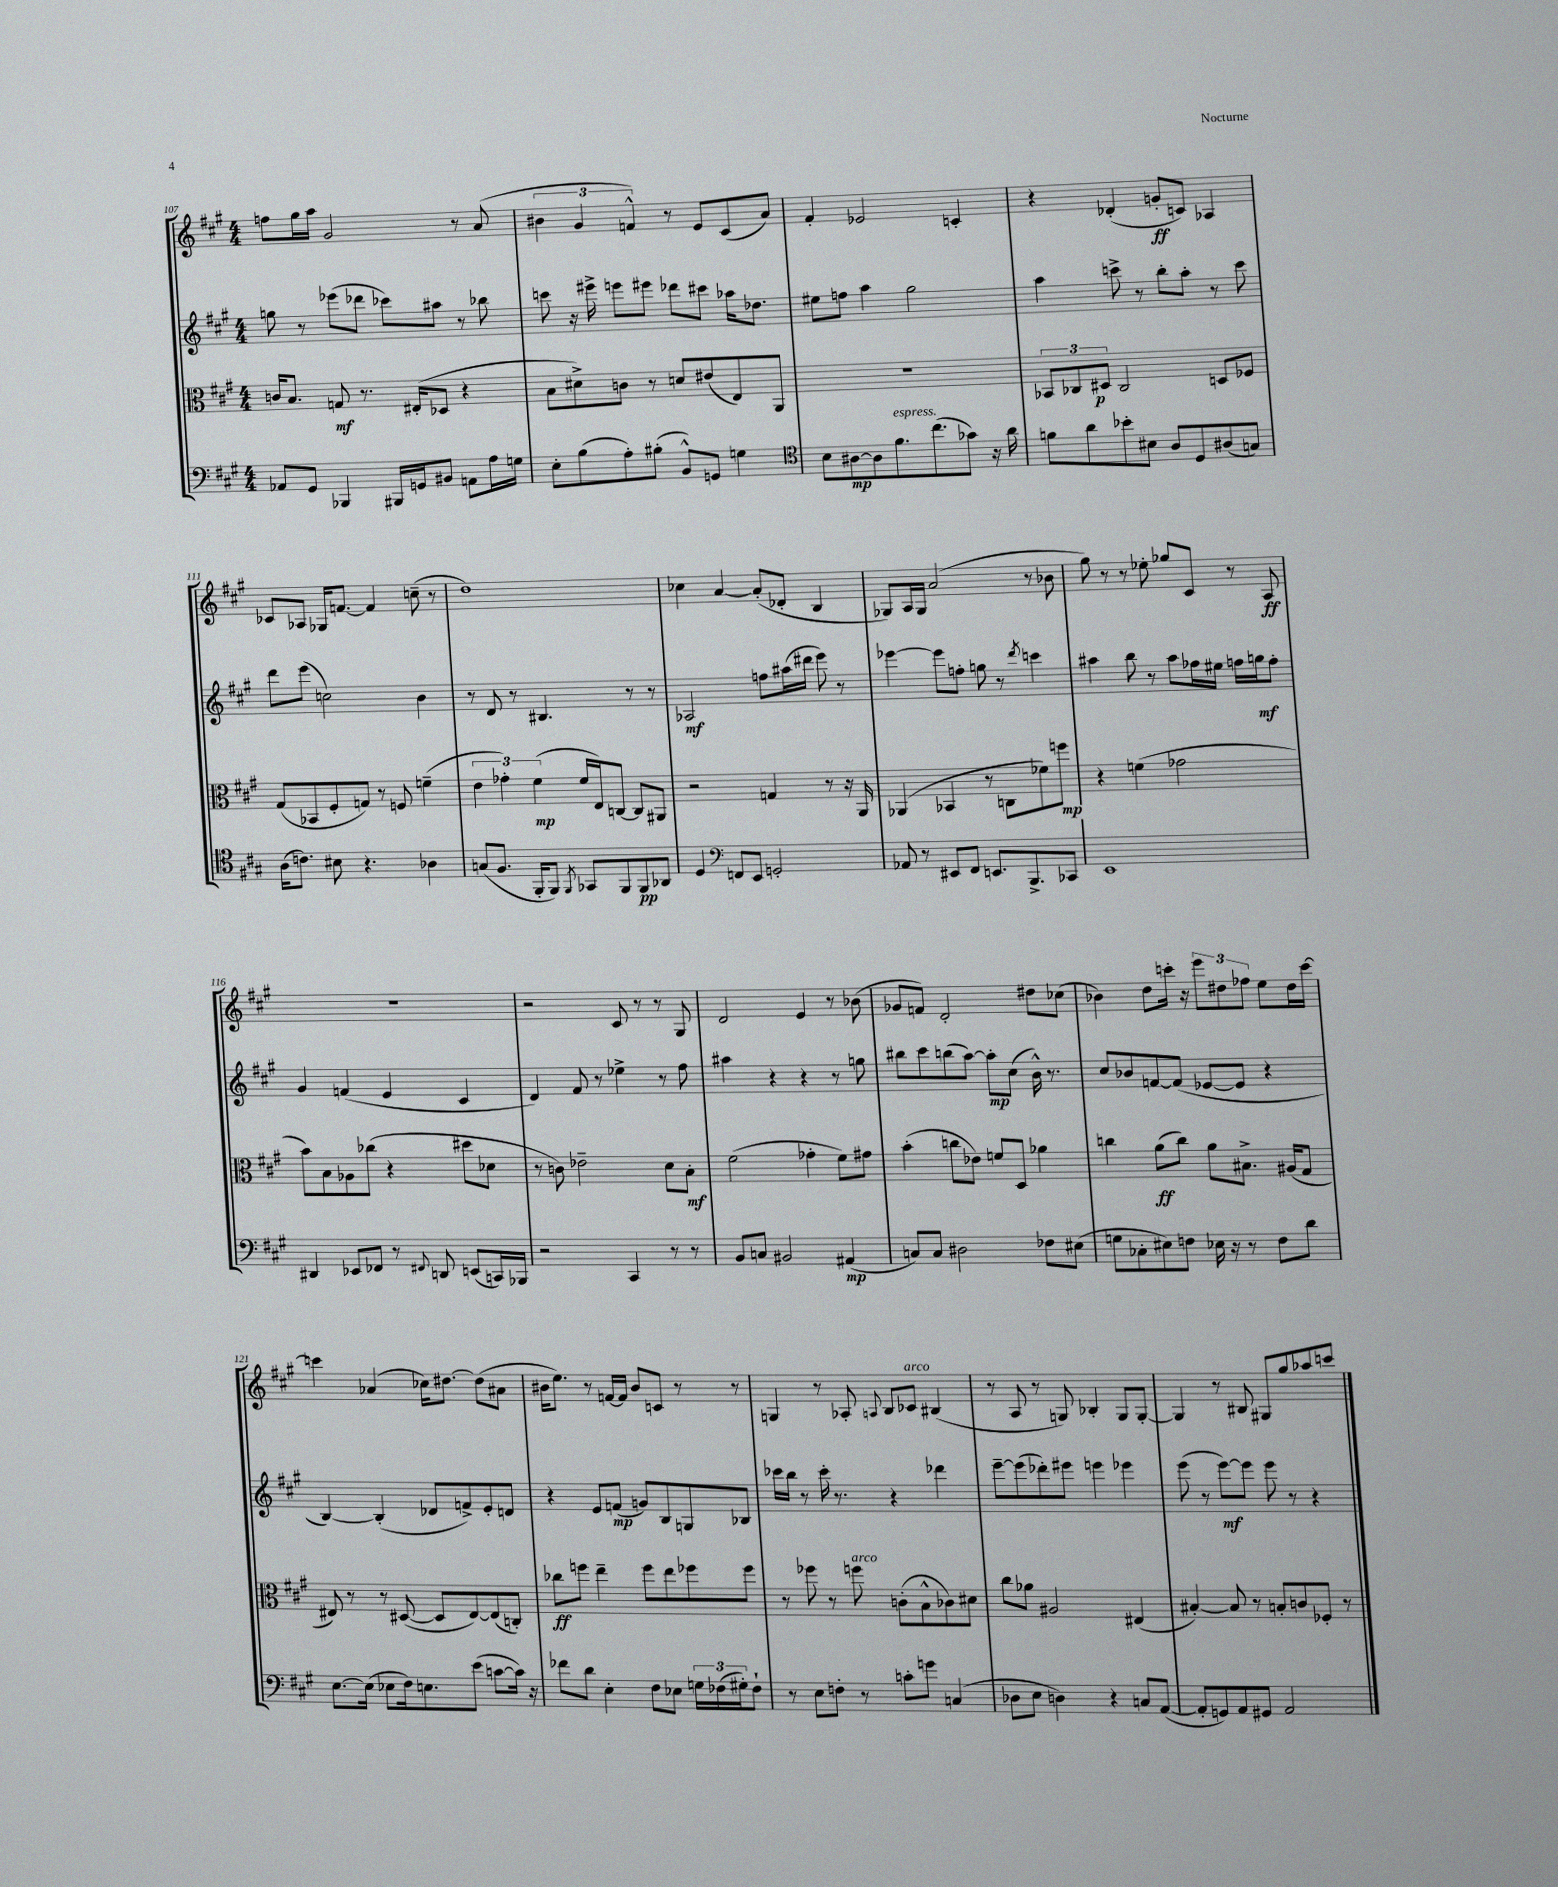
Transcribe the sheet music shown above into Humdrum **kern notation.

**kern	**kern	**kern	**kern
*staff4	*staff3	*staff2	*staff1
*clefF4	*clefC3	*clefG2	*clefG2
*k[f#c#g#]	*k[f#c#g#]	*k[f#c#g#]	*k[f#c#g#]
*M4/4	*M4/4	*M4/4	*M4/4
8AA-/L	16c/LK	8gg\	8ff\L
.	8.B/J	.	.
8GG#/J	.	8r	16gg#\L
.	.	.	16aa\JJ
4BBB-/	8G/	(8eee-\L	2g#/
.	8.r	8ddd-\J	.
16BBB#/LL	.	8ccc-\L)	.
16GG/J	(16E#'/LK	.	.
8BB#/J	8D-/J	8aa#\J	.
8AA\L	4r	8r	8r
16A\L	.	8bb-\	(8a/
16G\JJ	.	.	.
=	=	=	=
8E'\L	8B\L	8ccc\	6b#\
(8B\	8d#^\)	16r	.
.	.	.	6g#/
.	.	16eee#^\	.
8A'\)	8c\J	8eee\L	.
.	.	.	6f^^/)
(8B#'\J	8r	8eee#\J	.
8BB^^/L)	8d/L	8ddd-\L	8r
8GG/J	(8e#/	8ccc#\J	8e/L
4G\	8E/)	16aa-\LK	(8c#/
.	.	8.dd-\J	.
.	8AA/J	.	8a/J)
=	=	=	=
*clefC4	*	*	*
8B\L	1r	8ee#\L	4f#'/
[8A#\	.	8ff\J	.
8A#\]	.	4aa\	2e-/
8.f#\	.	.	.
.	.	2gg#\	.
(8.cc#\	.	.	.
8g-\J)	.	.	4c'/
16r	.	.	.
16a\	.	.	.
=	=	=	=
8f\L	12BB-/L	4aa\	4r
.	12C-/	.	.
8a\	.	.	.
.	12D#/J	.	.
8b-'\	2C-/	8ccc^\	(4d-'/
8B#\J	.	8r	.
8A/L	.	8bb'\L	8g'/L
8D/	.	8aa'\J	8c/J)
(8A#/	8D/L	8r	4A-/
8G/J)	8F-/J	8ccc\	.
=	=	=	=
(16A\LK	(8G#/L	8ddd\L	8c-/L
8.c\J)	.	.	.
.	8BB-/	(8eee\J	8A-/J
8B#\	8F#'/	2cc\)	16G-/LK
.	.	.	[8.f/J
4.r	8G/J)	.	.
.	8r	.	4f/]
.	8F/	.	.
4A-\	(4f~\	4b\	(8cc~\
.	.	.	8r
=	=	=	=
(8G/L	6e\	8r	1dd)
8.F#/J	.	8d/	.
.	6g-'\)	.	.
.	.	8r	.
16FF#'/LK	.	.	.
.	(6f#\	.	.
8FF#/J)	.	4.B#/	.
8qFF#/	.	.	.
8GG-/L	16f#/LL	.	.
.	16E/J)	.	.
8FF#/	[8C/J	.	.
8FF#/	8C/]L	8r	.
8AA-/J	8AA#/J	8r	.
=	=	=	=
4D/	2r	2A-/	4cc-\
*clefF4	*	*	*
8FF/L	.	.	[4a/
8EE/J	.	.	.
2GG'/	4G/	8ff\L	(8a'/]L
.	.	(16aa#\L	8d-'/J
.	.	16ddd#\JJ	.
.	8r	8eee\)	4B/
.	16r	8r	.
.	16AA/	.	.
=	=	=	=
8AA-/	(4AA-/	[4eee-\	8G-/L)
8r	.	.	16A/L
.	.	.	16G-/JJ
8EE#/L	4BB-/	8eee-\]L	(2a/
8FF#/J	.	8ff'\J	.
8.EE/L	8r	8gg\	.
.	8C\L	8r	.
8.BBB^/	.	.	.
.	.	8qddd/	.
.	8f-\)	4ccc\	8r
8CC-/J	8ff\J	.	8b-\
=	=	=	=
1EE	4r	4aa#\	8gg#\)
.	.	.	8r
.	(4f\	8bb\	8r
.	.	8r	8ee-'\
.	2g-\	8aa#\L	8gg-/L
.	.	16ff-\L	8c#/J
.	.	16ee#\JJ	.
.	.	16ff\LL	8r
.	.	16gg\J	.
.	.	8ff'\J	8A/
=	=	=	=
4DD#/	8b\L)	4g#/	1r
.	8B\	.	.
8EE-/L	8A-\	(4f/	.
8FF-/J	(8cc-\J	.	.
8r	4r	4e/	.
8qqFF#/	.	.	.
8DD/	.	.	.
(8EE/L	8dd#\L	4c#/	.
16CC/L)	8d-\J	.	.
16BBB-/JJ	.	.	.
=	=	=	=
2r	8r	4d/)	2r
.	8c\)	.	.
.	2e-~\	8f#/	.
.	.	8r	.
4CC#/	.	4ee-^\	8c#/
.	.	.	8r
8r	8d\L	8r	8r
8r	8B'\J	8ff#\	8G#/
=	=	=	=
8BB/L	(2f#\	4aa#\	2d/
8C/J	.	.	.
2BB#/	.	4r	.
.	4g-'\	4r	4e/
(4AA#/	8f#\L)	8r	8r
.	8g#\J	8gg\	(8b-\
=	=	=	=
8C/L)	(4b'\	8bb#\L	8g-/L
8C/J	.	8ccc#\	8f/J)
2D#\	8cc\L	(8bb\	2d'/
.	8e-\J)	[8aa\J)	.
.	8f/L	8aa'\]L	.
.	8D/J	(8cc#\J	.
8F-\L	4a-\	16b^^\)	8dd#\L
.	.	8.r	.
(8E#\J	.	.	(8cc-\J
=	=	=	=
8G\L	4cc\	8cc#/L	4b-\)
8C-'\	.	8b-/	.
8E#\)	(8a\L	[8f/	8dd\L
8F\J	8cc\J)	(8f/]J	16ccc'\Jk
.	.	.	16r
16E-\	8a\L	[8e-/L	12eee\L
16r	.	.	.
.	.	.	12dd#\
8r	8.B#^\J	8e-/]J	.
.	.	.	12ff-\J
8F\L	.	4r	8ee\L
.	(16A#/LK	.	.
8d\J	8G#/J	.	16dd#\L
.	.	.	[16ccc\JJ
=	=	=	=
[8.E\L	8E#/)	[4B/)	4ccc\]
.	8r	.	.
(16E\]Jk	.	.	.
8E-\L	8r	(4B'/]	(4a-/
16F#\k)	([8D#/	.	.
8.E\	.	.	.
.	8D#/]L	8d-/L	16cc-\LK)
.	.	.	[8.dd#\J
(8e\J	[8E#/)	8f^/)	.
[8c\L	(8E#/]	8e'/	(8dd#\]L
16c\]Jk)	8C'/J)	8d/J	8a#\J
16r	.	.	.
=	=	=	=
8f-\L	8cc-\L	4r	16b#\LK
.	.	.	8.ee\J)
8d\J	8ff\J	.	.
4E'\	4ee~\	8e/L	8r
.	.	(8f/J	[16f/LL
.	.	.	16f/]JJ
8F#\L	8ff\L	8g/L)	8b#/L
8E-\J	8ee\	8B/	8c/J
24G\LL	8ff-\	8G/	8r
(24F-\	.	.	.
24G#'\J)	.	.	.
8F-`\J	8ff-\J	8B-/J	8r
=	=	=	=
8r	8r	16ccc-\LL	4G/
.	.	16bb\JJ	.
8E\L	8ff-\	8r	.
8F'\J	8r	16ccc-'\	8r
.	.	8.r	.
8r	8ff\	.	8A-'/
.	.	.	8qqA/
8c'\L	(8c'\L	4r	8B/L
8g\J	8B^^\	.	8c-/J
(4C/	8c-\)	4ddd-\	(4B#/
.	8d#\J	.	.
=	=	=	=
8D-\L	8cc#\L	[8eee~\L	8r
8E\J	8a-\J	(8eee\]	8A/
4D\)	2A#/	8ddd-'\)	8r
.	.	8eee#\J	8G/)
4r	.	4eee\	4B-'/
8C/L	(4E#/	4eee-\	8G/L
([8AA/J	.	.	[8G'/J
=	=	=	=
8AA'/]L	[4B#'/)	(8eee\	4G/]
8GG/)	.	8r	.
8AA/	8B#/]	[8eee\L)	8r
8GG#/J	8r	8eee\]J	8B#/
2AA/	8B'/L	8eee\	8G#/L
.	8c/	8r	8gg#/
.	8F-'/J	4r	8aa-/
.	8r	.	8ccc/J
==	==	==	==
*-	*-	*-	*-
